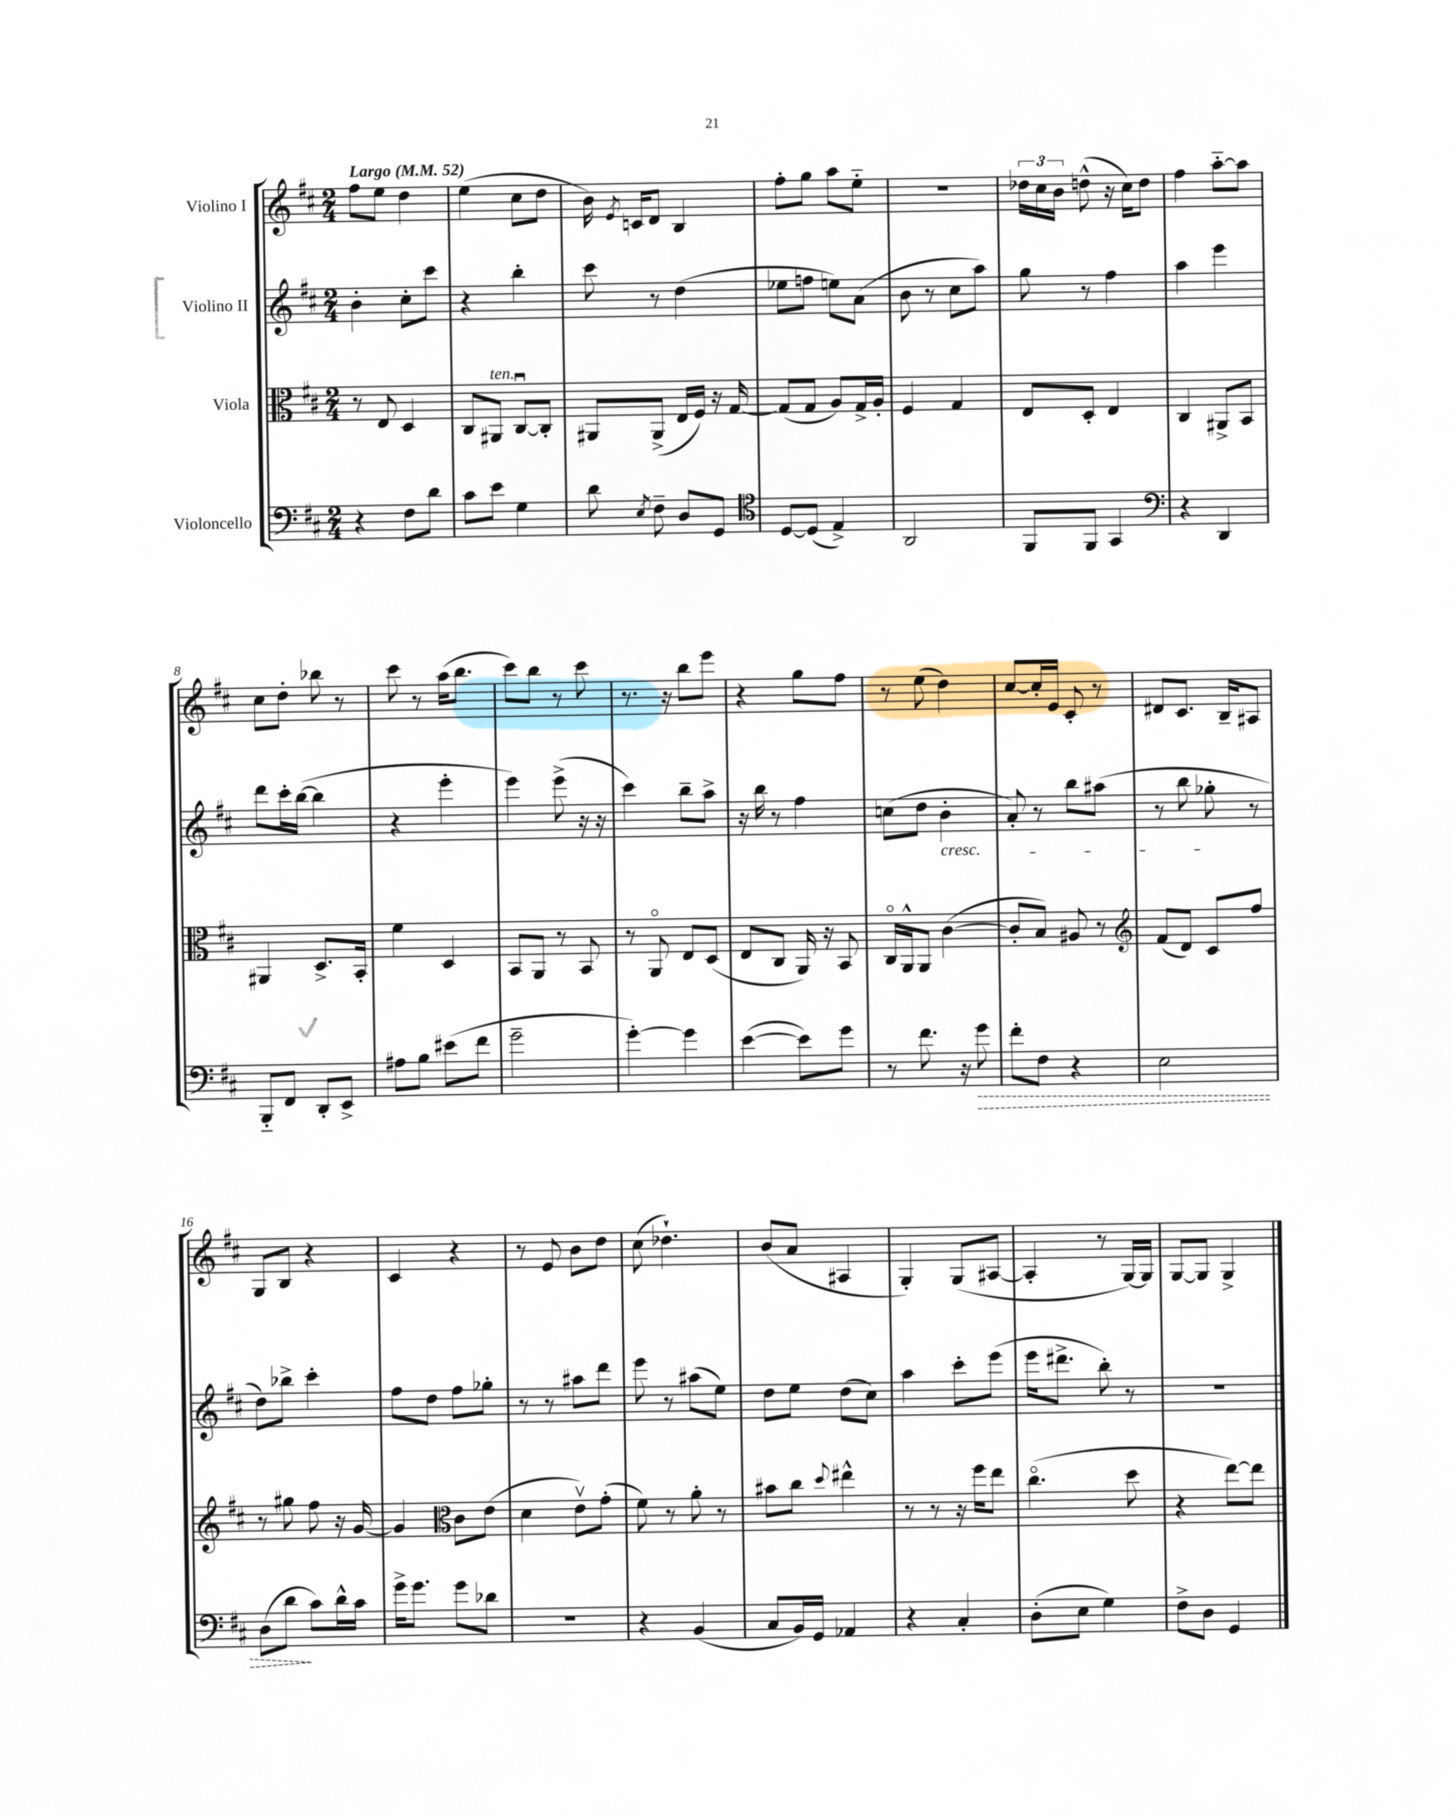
<<
\new StaffGroup <<
\new Staff = "s0" \with { instrumentName = "Violino I" } {
    \clef treble \key d \major \numericTimeSignature \time 2/4 \tempo "Largo" 4 = 52
    \autoBeamOff fis''8[ e''8] d''4 |
    e''4( cis''8[ d''8] |
    b'16) \acciaccatura { e'8 } c'16[ d'8] b4 |
    fis''8[-. g''8] a''8[ e''8]-_ |
    R2 |
    \tuplet 3/2 { des''16[ cis''16 b'16] } d''8-^( r16 cis''16[) d''8] |
    fis''4 a''8[~-_ a''8] |
    cis''8[ d''8]-. bes''8 r8 |
    cis'''8 r8 a''16[( b''8.] |
    cis'''8[) b''8] r8 cis'''8 |
    r8. r16 b''8[ e'''8] |
    r4 g''8[ fis''8] |
    r8 e''8( d''4) |
    cis''8[~ cis''16-. e'16] cis'8-. r8 |
    dis'8[ cis'8.] b16[-- ais8] |
    g8[ b8] r4 |
    cis'4 r4 |
    r8 e'8 b'8[ d''8] |
    cis''8( des''4.-!) |
    b'8[( a'8] ais4 |
    g4-.) g8[( ais8]~ |
    ais4-. r8 g16[~) g16] |
    g8[~ g8] g4-> \bar "|." |
}
\new Staff = "s1" \with { instrumentName = "Violino II" } {
    \clef treble \key d \major \numericTimeSignature \time 2/4
    \autoBeamOff b'4-. cis''8[-. cis'''8] |
    r4 b''4-. |
    cis'''8 r8 d''4( |
    ees''8[ f''8] e''8[) a'8]( |
    b'8 r8 cis''8[ a''8]) |
    g''8 r8 fis''4 |
    a''4 e'''4 |
    d'''8[ cis'''16-. b''16]~( b''4 |
    r4 e'''4-. |
    e'''4) e'''8->( r16 r16 |
    cis'''4) b''8[-- a''8]-> |
    r16 b''16 r8 fis''4 |
    c''8[( d''8] b'4-.\cresc |
    a'8-.) r8 b''8[ ais''8]( |
    r8 b''8 ges''8-.\! r8 |
    d''8[) bes''8]-> cis'''4-. |
    fis''8[ d''8] fis''8[ ges''8]-. |
    r8 r8 ais''8[ d'''8] |
    e'''8 r8 ais''8[( e''8]) |
    d''8[ e''8] d''8[( cis''8]) |
    a''4 cis'''8[-. e'''8]( |
    e'''16[ dis'''8.]-> b''8-.) r8 |
    R2 \bar "|." |
}
\new Staff = "s2" \with { instrumentName = "Viola" } {
    \clef alto \key d \major \numericTimeSignature \time 2/4
    \autoBeamOff r8 e8 d4 |
    cis8[ ais,8]^\markup { \italic "ten." } cis8[~\downbow cis8]-. |
    ais,8[ ais,8]->( e16[ fis16]) r16 g16~ |
    g8[( g8] a8[) g16-> a16]-. |
    fis4 g4 |
    e8[ d8]-. e4 |
    cis4 ais,8[-> b,8] |
    ais,4 d8.[-> b,16]-. |
    fis'4 d4 |
    b,8[ a,8] r8 b,8 |
    r8 a,8\flageolet e8[ d8]( |
    e8[ cis8] a,16) r16 b,8 |
    cis16[\flageolet a,16-^ a,8] cis'4~( |
    cis'8[-. b8]) ais8 r8 |
    \clef treble fis'8[( d'8]) cis'8[ fis''8] |
    r8 gis''8 fis''8 r16 g'16~ |
    g'4 \clef alto cis'8[ e'8]( |
    d'4 e'8[\upbow) g'8]-.( |
    fis'8) r8 a'8-. r8 |
    bis'8[ cis''8] \appoggiatura { d''8 } eis''4-^ |
    r8 r8 r16 fis''16[ e''8] |
    cis''4.\flageolet( d''8 |
    r4 e''8[~) e''8] \bar "|." |
}
\new Staff = "s3" \with { instrumentName = "Violoncello" } {
    \clef bass \key d \major \numericTimeSignature \time 2/4
    \autoBeamOff r4 fis8[ d'8] |
    cis'8[ e'8] g4 |
    d'8 \acciaccatura { e8 } fis8-- d8[ g,8] |
    \clef tenor d8[~ d8]( e4->) |
    a,2 |
    fis,8[ fis,8] g,4 |
    \clef bass r4 d,4 |
    b,,8[-_ fis,8] d,8[-. e,8]-> |
    ais8[ b8] eis'8[( fis'8] |
    g'2-- |
    g'4~-.) g'4 |
    e'4~( e'8[) g'8] |
    r8 fis'8. r16 \once \override Hairpin.style = #'dashed-line g'8\> |
    fis'8[-. fis8] r4 |
    e2 |
    d8[( d'8]\! cis'8[) d'16-^ cis'16] |
    g'16[-> g'8.] g'8[ des'8] |
    R2 |
    r4 b,4( |
    cis8[ b,16) g,16] aes,4 |
    r4 cis4-. |
    d8[-.( e8] g4) |
    fis8[-> d8] g,4 \bar "|." |
}
>>
>>
